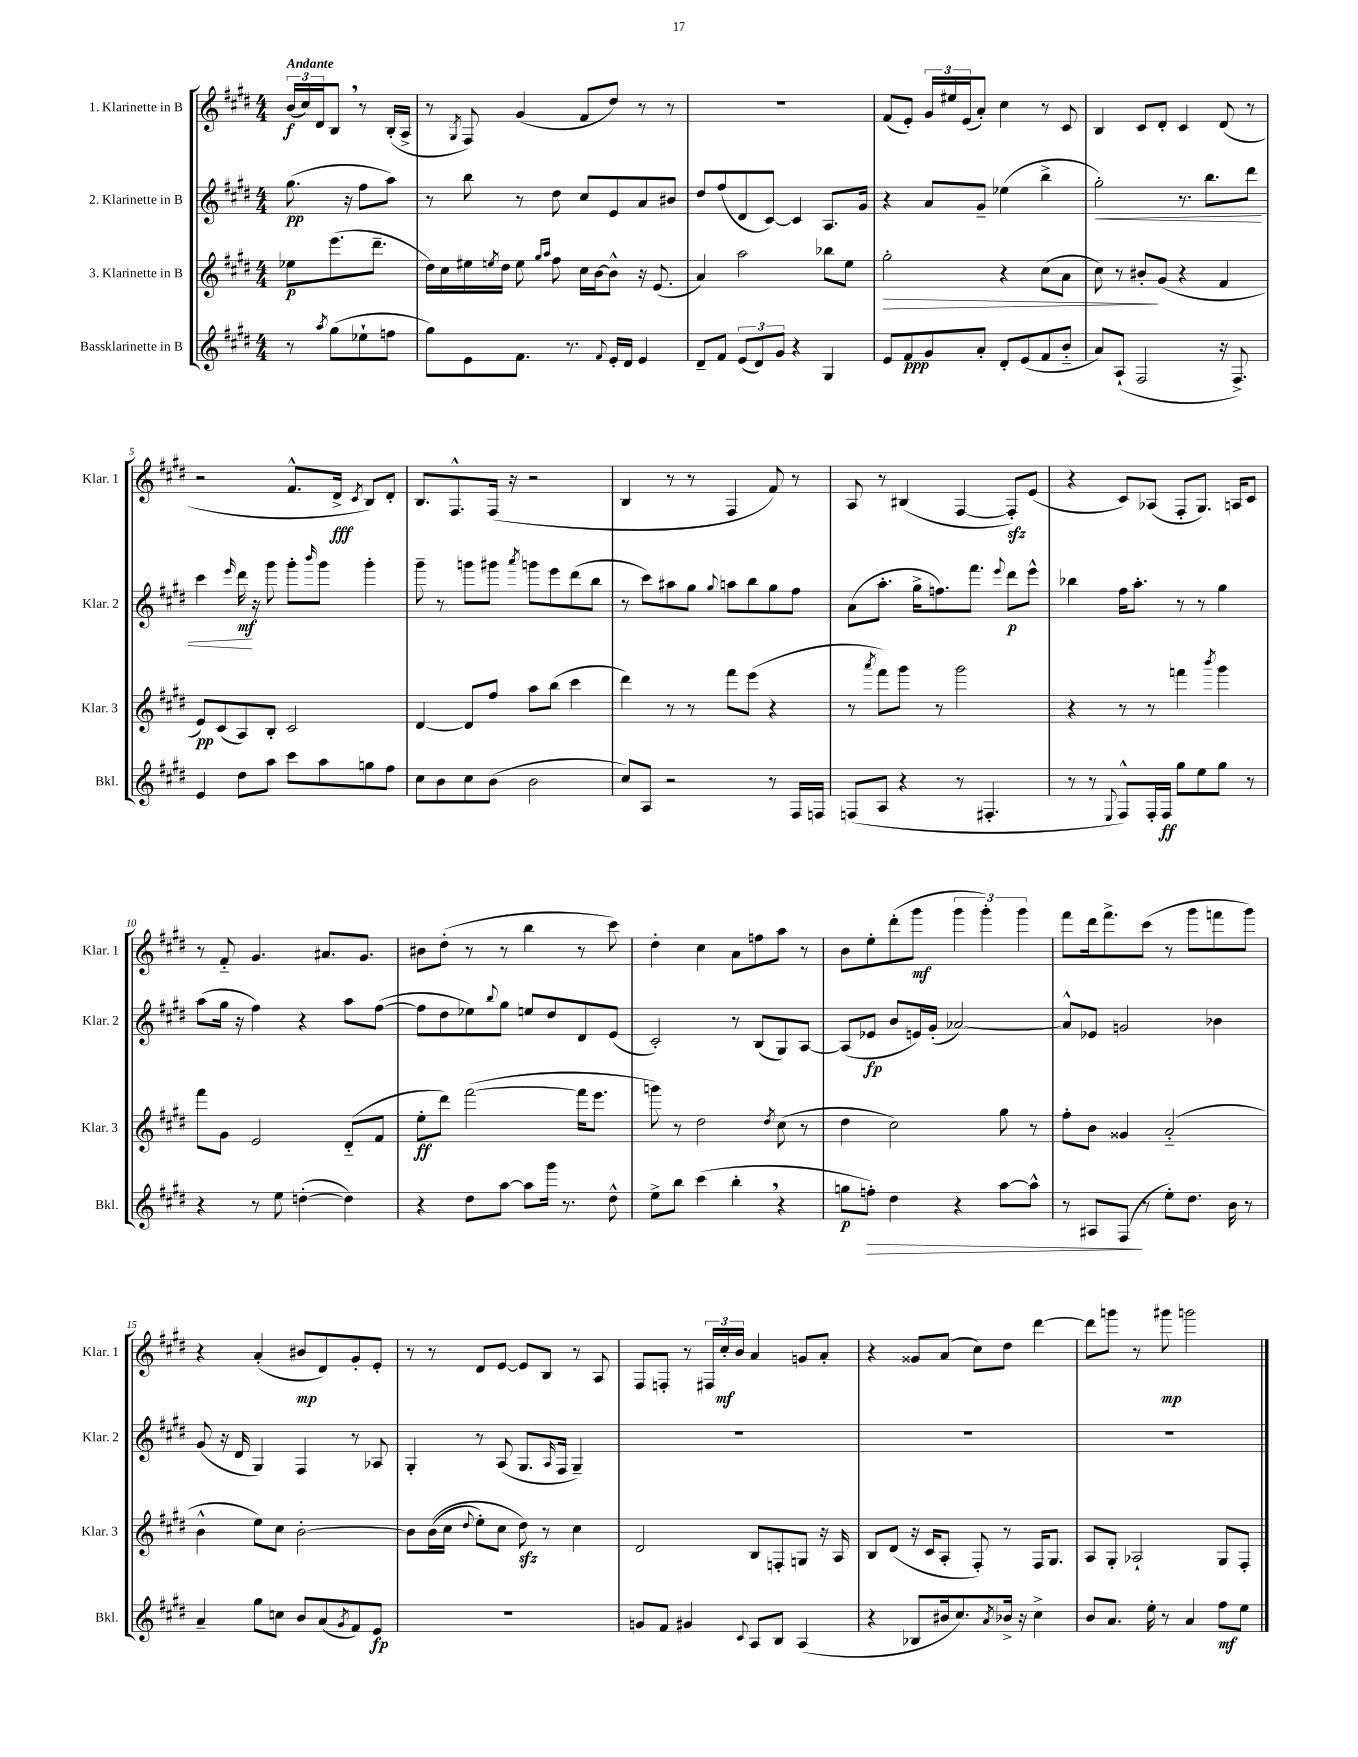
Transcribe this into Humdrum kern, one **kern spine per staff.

**kern	**dynam	**kern	**dynam	**kern	**dynam	**kern	**dynam
*part4	*part4	*part3	*part3	*part2	*part2	*part1	*part1
*staff4	*staff4	*staff3	*staff3	*staff2	*staff2	*staff1	*staff1
*I"Bassklarinette in B	*	*I"3. Klarinette in B	*	*I"2. Klarinette in B	*	*I"1. Klarinette in B	*
*I'Bkl.	*	*I'Klar. 3	*	*I'Klar. 2	*	*I'Klar. 1	*
*clefG2	*	*clefG2	*	*clefG2	*	*clefG2	*
*k[f#c#g#d#]	*	*k[f#c#g#d#]	*	*k[f#c#g#d#]	*	*k[f#c#g#d#]	*
*M4/4	*	*M4/4	*	*M4/4	*	*M4/4	*
=	=	=	=	=	=	=	=
!	!	!	!	!	!	!LO:TX:a:B:t=Andante	!
8r	.	8ee-X\L	p	(8.gg#\	pp	(24b/LL	f
.	.	.	.	.	.	24cc#/)	.
.	.	.	.	.	.	24d#/J	.
8qaa/	.	.	.	.	.	.	.
(8gg#\L	.	(8.eee\	.	.	.	8B,/J	.
.	.	.	.	16r	.	.	.
8ee-X`\	.	.	.	8ff#\L	.	8r	.
.	.	8.ddd#~\J	.	.	.	.	.
8ffn\J	.	.	.	8aa\J)	.	(16B'/LL	.
.	.	.	.	.	.	16A^/JJ	.
=1	=1	=1	=1	=1	=1	=1	=1
8gg#\L)	.	16dd#\LL)	.	8r	.	8r	.
.	.	16cc#\	.	.	.	.	.
.	.	.	.	.	.	8qG#/	.
8e\	.	16ee#X\	.	8bb\	.	8F#/)	.
.	.	8qeen/	.	.	.	.	.
.	.	16dd#\JJ	.	.	.	.	.
8.f#\J	.	8ee\	.	8r	.	(4g#/	.
.	.	16qqgg#/LL	.	.	.	.	.
.	.	16qqaa/JJ	.	.	.	.	.
.	.	8ff#\	.	8dd#\	.	.	.
8.r	.	.	.	.	.	.	.
.	.	16cc#\LL	.	8cc#/L	.	8f#/L	.
.	.	[16b\J	.	.	.	.	.
8qqf#/	.	.	.	.	.	.	.
16e'/LL	.	8b^^\J]	.	8e/	.	8dd#/J)	.
16d#/JJ	.	.	.	.	.	.	.
4e/	.	16r	.	8a/	.	8r	.
.	.	(8.e/	.	.	.	.	.
.	.	.	.	8b#X/J	.	8r	.
=2	=2	=2	=2	=2	=2	=2	=2
8d#~/L	.	4a/)	.	8dd#/L	.	1r	.
8f#/J	.	.	.	(8ff#/	.	.	.
(12e/L	.	2aa\	.	8d#/	.	.	.
12d#/)	.	.	.	.	.	.	.
.	.	.	.	[8c#/J)	.	.	.
12g#/J	.	.	.	.	.	.	.
4r	.	.	.	4c#/]	.	.	.
4G#/	.	8bb-X\L	.	8.A/L	.	.	.
.	.	8ee\J	.	.	.	.	.
.	.	.	.	16g#/Jk	.	.	.
=3	=3	=3	=3	=3	=3	=3	=3
!	!	!	!LO:HP:b	!	!	!	!
8e/L	.	2gg#'\	>	4r	.	(8f#/L	.
8f#/	ppp	.	.	.	.	8e'/J)	.
8g#/	.	.	.	8a/L	.	24g#/LL	.
.	.	.	.	.	.	24ee#X/	.
.	.	.	.	.	.	(24e/J	.
8a'/J	.	.	.	8g#~/J	.	8a'/J)	.
8d#'/L	.	4r	.	(4ee-X\	.	4cc#\	.
(8e/	.	.	.	.	.	.	.
8f#/	.	(8cc#\L	.	4bb^\	.	8r	.
8b/J	.	8a\J	.	.	.	8c#/	.
=4	=4	=4	=4	=4	=4	=4	=4
!	!	!	!	!	!LO:HP:b	!	!
8a/L)	.	8cc#\)	.	2gg#'\)	<	4B/	.
(8A`/J	.	8r	.	.	.	.	.
2F#/	.	8b#X'/L	.	.	.	8c#/L	.
.	.	(8g#/J	]	.	.	8d#'/J	.
.	.	4r	.	8.r	.	4c#/	.
.	.	.	.	8.bb\L	.	.	.
16r	.	4f#/	.	.	.	(8d#/	.
8.F#^/)	.	.	.	.	.	.	.
.	.	.	.	8ddd#\J	.	8r	.
!!LO:LB:g=z
=5	=5	=5	=5	=5	=5	=5	=5
4e/	.	8e/L)	pp	4ccc#\	.	2r	.
.	.	(8c#/	.	.	.	.	.
.	.	.	.	16qqeee/	.	.	.
8dd#\L	.	8A/)	.	16ddd#\	mf	.	.
.	.	.	.	16r	[	.	.
8aa\J	.	8B'/J	.	8ggg#\	.	.	.
8ccc#\L	.	2c#/	.	8ggg#'\L	.	8.f#^^/L	.
.	.	.	.	16qqbbb/	.	.	.
8aa\	.	.	.	8ggg#\J	.	.	.
.	.	.	.	.	.	16d#^/Jk	fff
.	.	.	.	.	.	8qc#/	.
8ggn\	.	.	.	4ggg#'\	.	8B/L)	.
8ff#\J	.	.	.	.	.	8d#'/J	.
=6	=6	=6	=6	=6	=6	=6	=6
8cc#\L	.	[4d#/	.	8ggg#~\	.	8.B/L	.
8b\	.	.	.	8r	.	.	.
.	.	.	.	.	.	8.F#^^/	.
8cc#\	.	8d#/L]	.	8gggn\L	.	.	.
(8b\J	.	8ff#/J	.	8ggg#X\J	.	(16F#/Jk	.
.	.	.	.	.	.	16r	.
.	.	.	.	8qaaa/	.	.	.
2b\	.	8aa\L	.	8gggn\L	.	2r	.
.	.	(8bb\J	.	8eee\	.	.	.
.	.	4ccc#\	.	(8ddd#\	.	.	.
.	.	.	.	8bb\J	.	.	.
=7	=7	=7	=7	=7	=7	=7	=7
8cc#/L)	.	4ddd#\)	.	8r	.	4B/	.
8A/J	.	.	.	8ccc#\L)	.	.	.
2r	.	8r	.	8aa#X\	.	8r	.
.	.	8r	.	8gg#\J	.	8r	.
.	.	.	.	8qqgg#/	.	.	.
.	.	8fff#\L	.	8aan\L	.	4F#/	.
.	.	(8eee\J	.	8bb\	.	.	.
8r	.	4r	.	8gg#\	.	8f#/)	.
16F#/LL	.	.	.	8ff#\J	.	8r	.
16Fn/JJ	.	.	.	.	.	.	.
=8	=8	=8	=8	=8	=8	=8	=8
(8Fn/L	.	8r	.	(8a\L	.	8A/	.
.	.	8qaaa/	.	.	.	.	.
8A/J	.	8fff#\L)	.	8.aa'\J	.	8r	.
4r	.	8ggg#\J	.	.	.	(4B#X/	.
.	.	.	.	16gg#^\KL	.	.	.
.	.	8r	.	8.ffn\)	.	.	.
8r	.	2ggg#\	.	.	.	[4F#/	.
.	.	.	.	8.fff#\J	.	.	.
4.F#X'/	.	.	.	.	.	.	.
.	.	.	.	8qqeee/	.	.	.
.	.	.	.	8ddd#\L	p	8F#zz'/L])	.
.	.	.	.	8eee^^\J	.	(8e/J	.
=9	=9	=9	=9	=9	=9	=9	=9
8r	.	4r	.	4bb-X\	.	4r	.
8r	.	.	.	.	.	.	.
8qqE/	.	.	.	.	.	.	.
8F#^^/L)	.	8r	.	16ff#\KL	.	8c#/L)	.
.	.	.	.	8.aa'\J	.	.	.
16F#'/L	.	8r	.	.	.	(8A-X/J	.
16F#/JJ	ff	.	.	.	.	.	.
8gg#\L	.	4fffn\	.	8r	.	8F#'/L	.
8ee\	.	.	.	8r	.	8.G#/J)	.
.	.	8qbbb/	.	.	.	.	.
8gg#\J	.	4ggg#\	.	4gg#\	.	.	.
.	.	.	.	.	.	16An/KL	.
8r	.	.	.	.	.	8c#/J	.
!!LO:LB:g=z
=10	=10	=10	=10	=10	=10	=10	=10
4r	.	8fff#\L	.	(8aa\L	.	8r	.
.	.	8g#\J	.	16gg#\Jk	.	8f#/	.
.	.	.	.	16r	.	.	.
8r	.	2e/	.	4ff#\)	.	4.g#/	.
8ee\	.	.	.	.	.	.	.
([4ddn'\	.	.	.	4r	.	.	.
.	.	.	.	.	.	8.a#X/L	.
4dd\])	.	(8d#/L	.	8aa\L	.	.	.
.	.	.	.	.	.	8.g#/J	.
.	.	8f#/J	.	([8ff#\J	.	.	.
=11	=11	=11	=11	=11	=11	=11	=11
4r	.	8ee'\L	ff	8ff#\L]	.	8b#X\L	.
.	.	8ddd#\J)	.	8dd#\	.	(8dd#'\J	.
8dd#\L	.	([2fff#\	.	8ee-X\)	.	8r	.
.	.	.	.	8qqbb/	.	.	.
[8aa\J	.	.	.	8gg#\J	.	8r	.
8aa\L]	.	.	.	8een/L	.	4bb\	.
16ggg#\Jk	.	.	.	8dd#/	.	.	.
8.r	.	.	.	.	.	.	.
.	.	16fff#\KL]	.	8d#/	.	8r	.
.	.	8.eee\J	.	.	.	.	.
8dd#^^\	.	.	.	(8e/J	.	8ccc#\)	.
=12	=12	=12	=12	=12	=12	=12	=12
8ee^\L	.	8gggn\)	.	2c#'/)	.	4dd#'\	.
8bb\J	.	8r	.	.	.	.	.
(4ccc#\	.	2dd#\	.	.	.	4cc#\	.
4bb',\	.	.	.	8r	.	8a\L	.
.	.	.	.	(8B/L	.	8ffn\	.
.	.	8qdd#/	.	.	.	.	.
4r	.	(8cc#\	.	8G#/)	.	8aa\J	.
.	.	8r	.	[8A/J	.	8r	.
=13	=13	=13	=13	=13	=13	=13	=13
8ggn\L	p	4dd#\	.	(8A/L]	.	8b\L	.
!	!LO:HP:b	!	!	!	!	!	!
8ffn'\J)	>	.	.	8e-X/J	fp	8ee'\	.
4dd#\	.	2cc#\)	.	8b/L	.	(8ddd#'\	.
.	.	.	.	16en/L)	.	8ggg#\J	mf
.	.	.	.	(16g#'/JJ	.	.	.
4r	.	.	.	[2a-X/)	.	6ggg#\	.
.	.	.	.	.	.	6ggg#'\)	.
[8aa\L	.	8gg#\	.	.	.	.	.
.	.	.	.	.	.	6ggg#\	.
8aa^^\J]	.	8r	.	.	.	.	.
=14	=14	=14	=14	=14	=14	=14	=14
8r	.	8ff#'\L	.	8a-^^/L]	.	8fff#\L	.
8A#X/L	.	8b\J	.	8e-X/J	.	16ddd#\k	.
.	.	.	.	.	.	8.fff#^\	.
(8F#/J	.	4g##X/	.	2gn/	.	.	.
8r	]	.	.	.	.	(8ccc#\J	.
8ee'\L)	.	(2a/	.	.	.	8r	.
8.dd#\J	.	.	.	.	.	8ggg#\L	.
.	.	.	.	4b-X\	.	8fffn\	.
16b\	.	.	.	.	.	.	.
8r	.	.	.	.	.	8ggg#\J)	.
!!LO:LB:g=z
=15	=15	=15	=15	=15	=15	=15	=15
4a~/	.	4b^^\	.	(8g#/	.	4r	.
.	.	.	.	16r	.	.	.
.	.	.	.	16d#/	.	.	.
8gg#\L	.	8ee\L)	.	4G#/)	.	(4a'/	.
8ccn\J	.	8cc#\J	.	.	.	.	.
8b/L	.	[2b'\	.	4F#/	.	8b#X/L	mp
(8a/	.	.	.	.	.	8d#/)	.
8qg#/	.	.	.	.	.	.	.
8f#/)	.	.	.	8r	.	8g#'/	.
8e/J	fp	.	.	8A-X/	.	8e'/J	.
=16	=16	=16	=16	=16	=16	=16	=16
1r	.	8b\L]	.	4G#'/	.	8r	.
.	.	((16b\L	.	.	.	8r	.
.	.	16cc#\JJ	.	.	.	.	.
.	.	8qqdd#/	.	.	.	.	.
.	.	8ee'\L)	.	8r	.	8d#/L	.
.	.	8cc#\J	.	(8A/	.	[8e/J	.
.	.	8dd#zz\)	.	8.G#/L	.	8e/L]	.
.	.	8r	.	.	.	8B/J	.
.	.	.	.	16qqA/	.	.	.
.	.	.	.	16F#/Jk	.	.	.
.	.	4cc#\	.	4G#~/)	.	8r	.
.	.	.	.	.	.	8A/	.
=17	=17	=17	=17	=17	=17	=17	=17
8gn/L	.	2d#/	.	1r	.	8F#/L	.
8f#/J	.	.	.	.	.	8Fn'/J	.
4g#X/	.	.	.	.	.	8r	.
.	.	.	.	.	.	24F#X/LL	.
.	.	.	.	.	.	24cc#'/	mf
.	.	.	.	.	.	24b/JJ	.
8qqc#/	.	.	.	.	.	.	.
8A/L	.	8B/L	.	.	.	4a/	.
8B/J	.	8Fn'/	.	.	.	.	.
(4A/	.	8Gn/J	.	.	.	8gn/L	.
.	.	16r	.	.	.	8a'/J	.
.	.	16A/	.	.	.	.	.
=18	=18	=18	=18	=18	=18	=18	=18
4r	.	8B/L	.	1r	.	4r	.
.	.	(8d#/J	.	.	.	.	.
8B-X/L	.	16r	.	.	.	8g##X/L	.
.	.	16c#/KL	.	.	.	.	.
16b#X/k	.	8A'/J	.	.	.	(8a/J	.
8.cc#/)	.	.	.	.	.	.	.
.	.	8F#'/)	.	.	.	8cc#\L)	.
8qa/	.	.	.	.	.	.	.
16b-X^/Jk	.	8r	.	.	.	8dd#\J	.
16r	.	.	.	.	.	.	.
4cc#^\	.	16F#/KL	.	.	.	[4ddd#\	.
.	.	8.G#/J	.	.	.	.	.
=19	=19	=19	=19	=19	=19	=19	=19
8b/L	.	8A/L	.	1r	.	8ddd#\L]	.
8.a/J	.	8G#'/J	.	.	.	8gggn\J	.
.	.	2A-X`/	.	.	.	8r	.
16ee'\	.	.	.	.	.	.	.
8r	.	.	.	.	.	8ggg#X\	mp
4a/	.	.	.	.	.	2gggn\	.
8ff#\L	mf	8G#/L	.	.	.	.	.
8ee\J	.	8F#'/J	.	.	.	.	.
==	==	==	==	==	==	==	==
*-	*-	*-	*-	*-	*-	*-	*-
